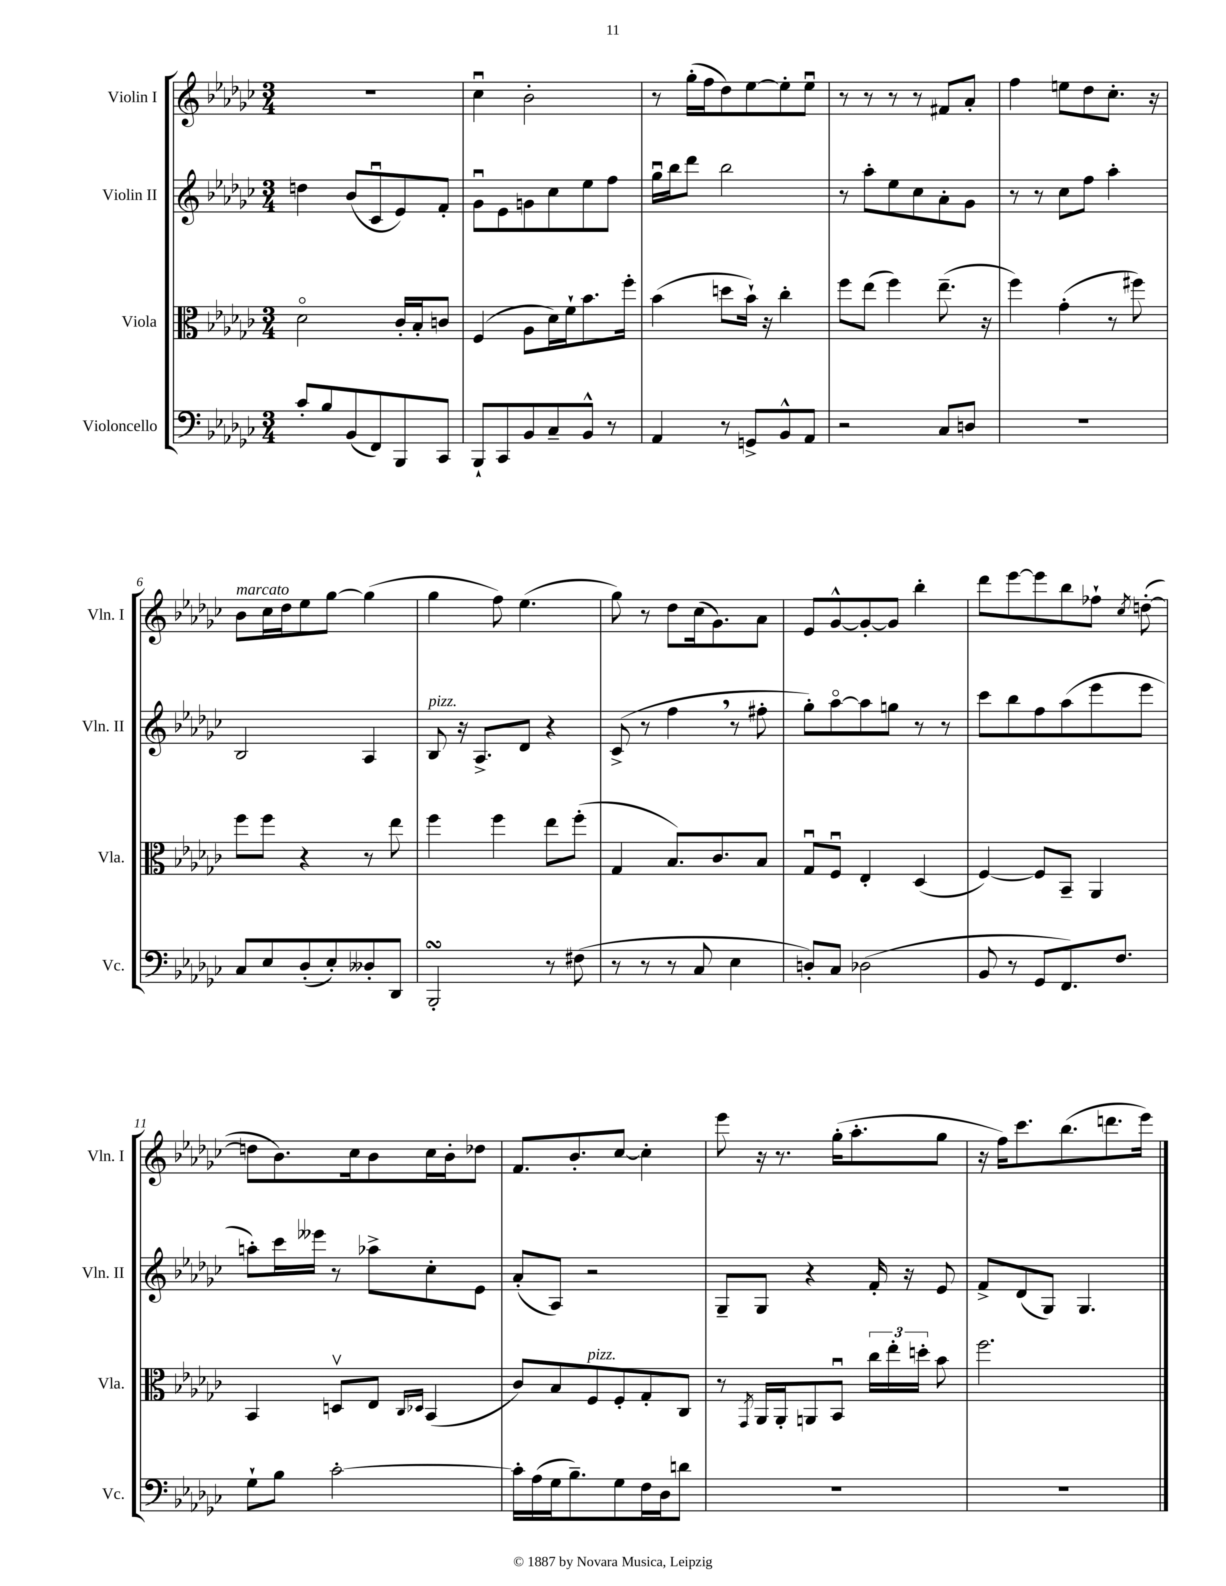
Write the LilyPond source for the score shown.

<<
\new StaffGroup <<
\new Staff = "s0" \with { instrumentName = "Violin I" shortInstrumentName = "Vln. I" } {
    \clef treble \key ges \major \numericTimeSignature \time 3/4
    \autoBeamOff R2. |
    ces''4\downbow bes'2-. |
    r8 ges''16[-.( f''16 des''8) ees''8~ ees''8-. ees''8]\downbow |
    r8 r8 r8 r8 fis'8[ aes'8]-. |
    f''4 e''8[ des''8 ces''8.]-. r16 |
    bes'8[^\markup { \italic "marcato" } ces''16 des''16 ees''8 ges''8]~ ges''4( |
    ges''4 f''8) ees''4.( |
    ges''8) r8 des''8[ ces''16( ges'8.) aes'8] |
    ees'8[ ges'8~-^ ges'8~-. ges'8] bes''4-. |
    des'''8[ ees'''8~ ees'''8 bes''8 fes''8]-! \acciaccatura { ces''8 } d''8~-.( |
    d''8[ bes'8.) ces''16 bes'8 ces''16 bes'16-. des''8] |
    f'8.[ bes'8.-. ces''8]~ ces''4-. |
    ees'''8 r16 r8. ges''16[-.( aes''8.-. ges''8] |
    r16 f''16[) ces'''8. bes''8.( d'''8. ees'''16]) \bar "|." |
}
\new Staff = "s1" \with { instrumentName = "Violin II" shortInstrumentName = "Vln. II" } {
    \clef treble \key ges \major \numericTimeSignature \time 3/4
    \autoBeamOff d''4 bes'8[( ces'8\downbow ees'8) f'8]-. |
    ges'8[\downbow ees'8 g'8 ces''8 ees''8 f''8] |
    ges''16[\downbow bes''16 des'''8] bes''2 |
    r8 aes''8[-. ees''8 ces''8 aes'8-. ges'8] |
    r8 r8 ces''8[ f''8] aes''4-. |
    bes2 aes4 |
    bes8^\markup { \italic "pizz." } r16 aes8.[-> des'8] r4 |
    ces'8->( r8 f''4 \breathe r8 fis''8-. |
    ges''8[-.) aes''8~\flageolet aes''8 g''8] r8 r8 |
    ces'''8[ bes''8 f''8 aes''8( ees'''8 ees'''8] |
    a''8[-.) ces'''16 eeses'''16] r8 aes''8[-> ces''8-. ees'8] |
    aes'8[-.( aes8]) r2 |
    ges8[-- ges8] r4 f'16-. r16 ees'8 |
    f'8[-> des'8( ges8]) ges4. \bar "|." |
}
\new Staff = "s2" \with { instrumentName = "Viola" shortInstrumentName = "Vla." } {
    \clef alto \key ges \major \numericTimeSignature \time 3/4
    \autoBeamOff des'2\flageolet ces'16[-. bes16-. c'8] |
    f4( aes8[ des'16) f'16-! bes'8. f''16]-. |
    bes'4( d''8[ bes'16]-!) r16 ces''4-. |
    f''8[ ees''8]( f''4) ees''8.--( r16 |
    f''4) ges'4-.( r8 fis''8) |
    f''8[ f''8] r4 r8 ees''8 |
    f''4 f''4 ees''8[ f''8]-.( |
    ges4 bes8.[) ces'8. bes8] |
    ges8[\downbow f8]\downbow ees4-. des4( |
    f4~) f8[ bes,8]-- aes,4 |
    bes,4 d8[\upbow ees8] \grace { ces16[ des16] } bes,4( |
    ces'8[) bes8 f8^\markup { \italic "pizz." } f8-. ges8-. ces8] |
    r8 \acciaccatura { ges,8 } aes,16[ aes,16-. a,8 bes,8]\downbow \tuplet 3/2 { ces''16[ ees''16-. d''16]-. } bes'8 |
    f''2. \bar "|." |
}
\new Staff = "s3" \with { instrumentName = "Violoncello" shortInstrumentName = "Vc." } {
    \clef bass \key ges \major \numericTimeSignature \time 3/4
    \autoBeamOff ces'8[-. bes8 bes,8( f,8) bes,,8 ces,8] |
    bes,,8[-! ces,8 bes,8 ces8-- bes,8]-^ r8 |
    aes,4 r8 g,8[-> bes,8-^ aes,8] |
    r2 ces8[ d8] |
    R2. |
    ces8[ ees8 des8-.( ees8-.) deses8-. des,8] |
    bes,,2-.\turn r8 fis8( |
    r8 r8 r8 ces8 ees4 |
    d8[-.) ces8] des2( |
    bes,8 r8 ges,8[ f,8.) f8.] |
    ges8[-! bes8] ces'2~-. |
    ces'16[-. aes16( ges16 bes8.--) ges8 f16 des16 d'8] |
    R2. |
    R2. \bar "|." |
}
>>
>>
